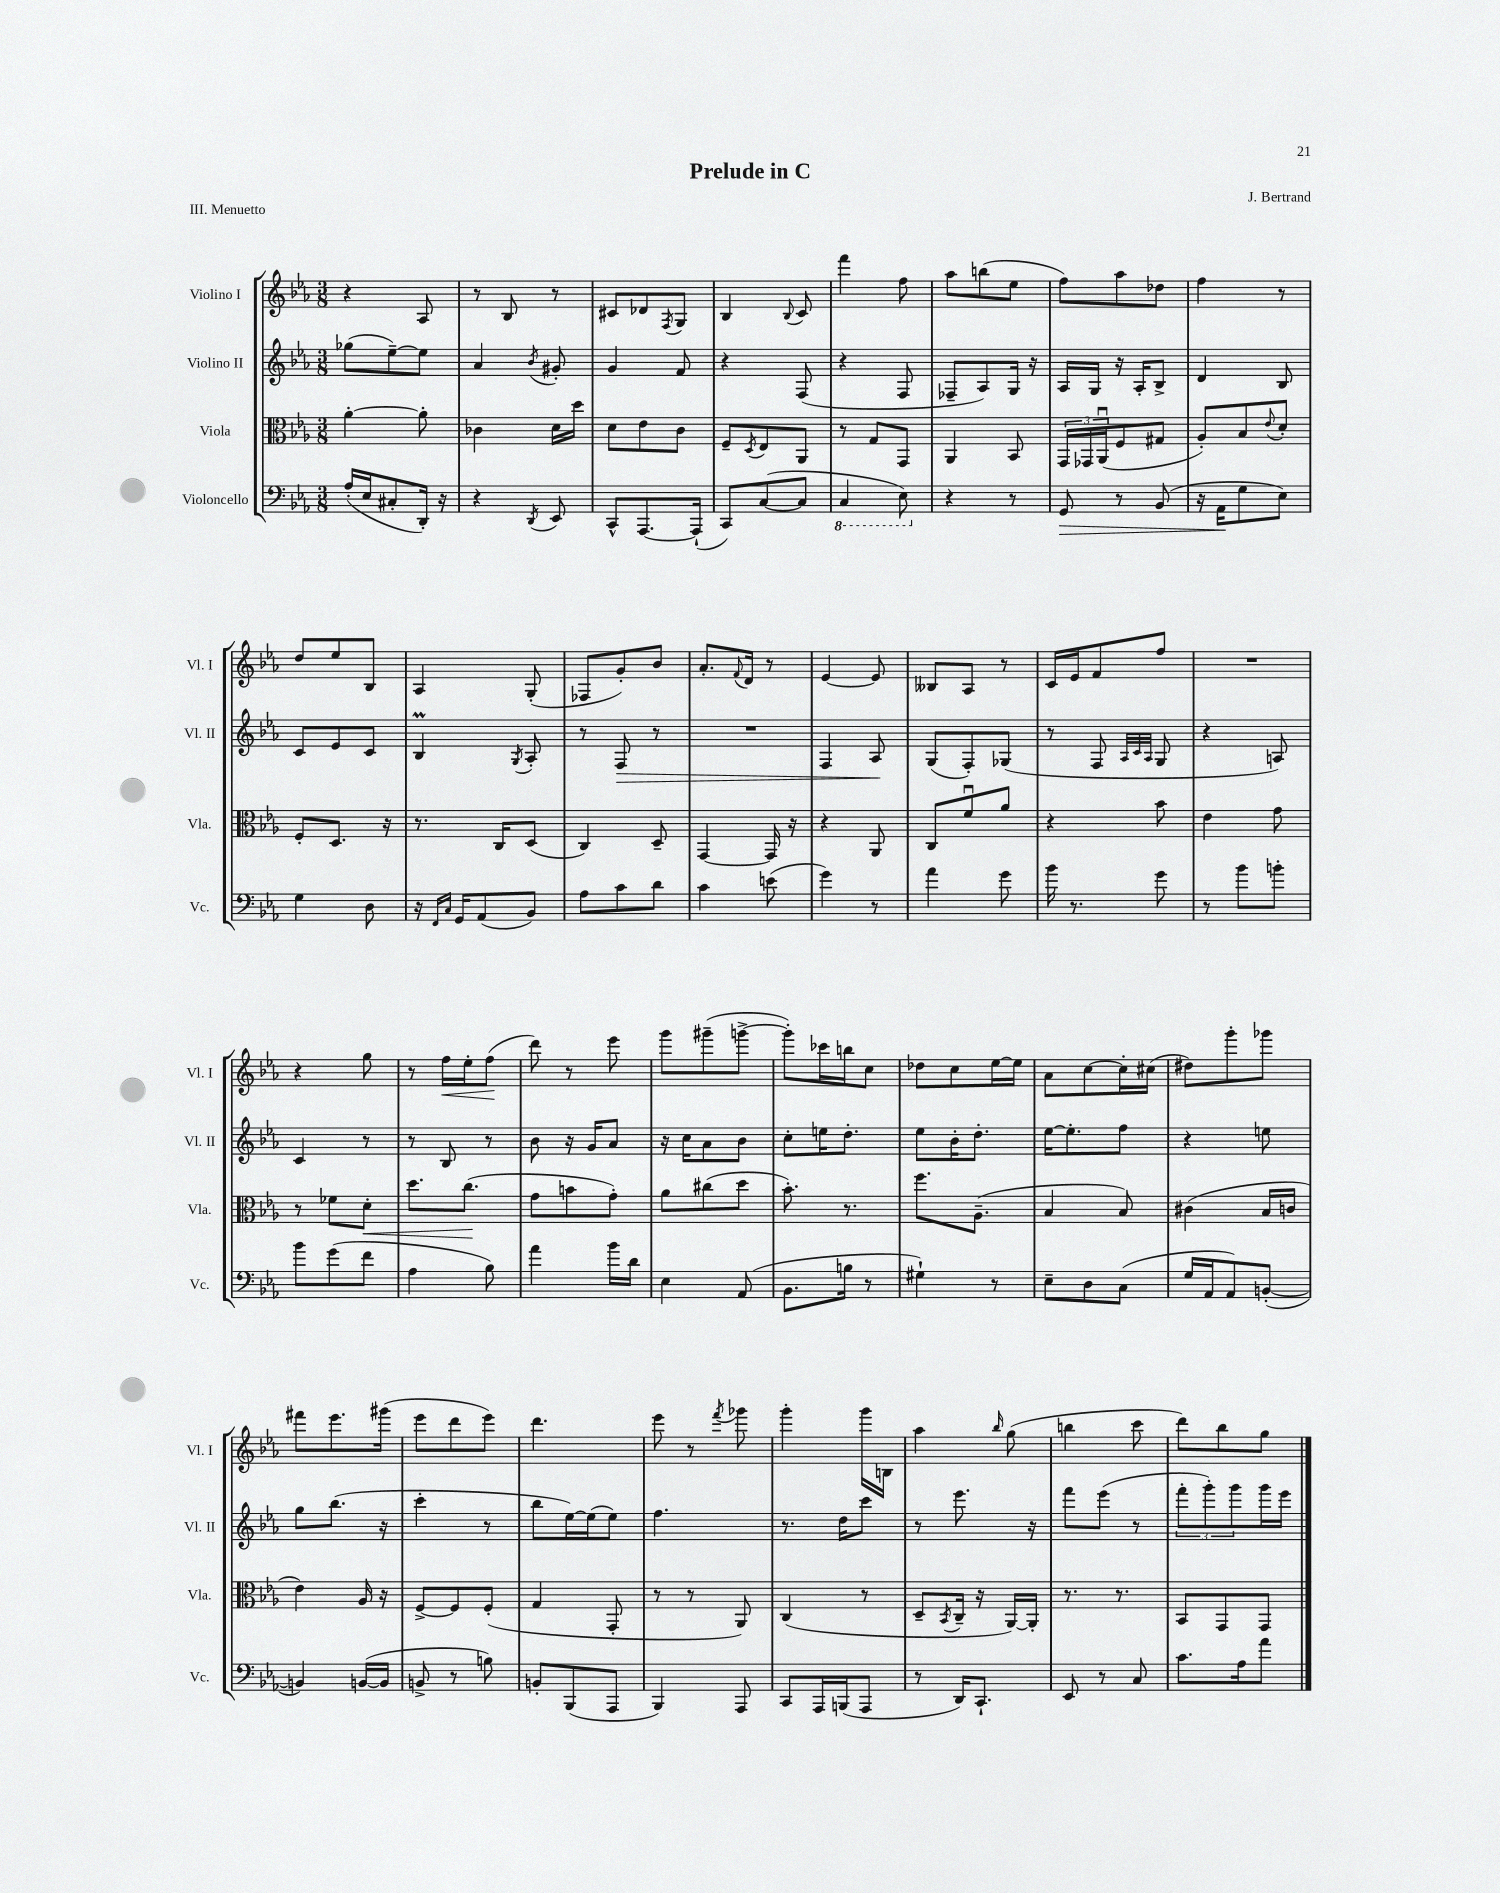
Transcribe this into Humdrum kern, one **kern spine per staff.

**kern	**kern	**kern	**kern
*staff4	*staff3	*staff2	*staff1
*clefF4	*clefC3	*clefG2	*clefG2
*k[b-e-a-]	*k[b-e-a-]	*k[b-e-a-]	*k[b-e-a-]
*M3/8	*M3/8	*M3/8	*M3/8
(16A-'	[4a-'	(8gg-	4r
16E-	.	.	.
8C#'	.	[8ee-~)	.
16DD')	8a-']	8ee-]	8A-
16r	.	.	.
=	=	=	=
4r	4c-	4a-	8r
.	.	.	8B-
8qDD	.	8qb-	.
8EE-	16d	8g#'	8r
.	16dd	.	.
=	=	=	=
8CC^^	8d	4g	8c#
[8.AAA-	8e-	.	8d-
.	.	.	8qF
.	8c	8f	8G
(16AAA-`]	.	.	.
=	=	=	=
8CC)	8F~	4r	4B-
.	8qD	.	.
([8C	8E-	.	.
.	.	.	8qqB-
8C]	8AA-	(8F	8c
=	=	=	=
4CC	8r	4r	4fff
.	8G	.	.
8EE-)	8GG	8F	8ff
=	=	=	=
4r	4AA-	8F-~	8aa-
.	.	8A-)	(8bb
8r	8BB-	16G	8ee-
.	.	16r	.
=	=	=	=
8GG	24GG	16A-	8ff)
.	24GG-	.	.
.	.	16G	.
.	(24AA-u	.	.
8r	8F	16r	8aa-
.	.	16A-'	.
(8BB-	8G#	8B-^	8dd-
=	=	=	=
16r	8A-')	4d	4ff
16AA-	.	.	.
8G	8B-	.	.
.	8qqe-	.	.
8E-)	8d'	8B-	8r
=	=	=	=
4G	8F'	8c	8dd
.	8.D	8e-	8ee-
8D	.	8c	8B-
.	16r	.	.
=	=	=	=
16r	8.r	4B-	4A-
16qqFF	.	.	.
16qqC	.	.	.
16GG	.	.	.
(8AA-	.	.	.
.	16C	.	.
.	.	8qG	.
8BB-)	(8D	8A-'	(8G'
=	=	=	=
8A-	4C)	8r	8F-
8c	.	8F	8g')
8d	8D~	8r	8b-
=	=	=	=
4c	[4GG	4.r	8.a-'
.	.	.	8qqf
.	.	.	16d
(8e	16GG]	.	8r
.	16r	.	.
=	=	=	=
4g)	4r	4F	[4e-
8r	8AA-	8A-	8e-]
=	=	=	=
4a-	8C	(8G	8B--
.	8fu	8F')	8A-
8g	8a-	(8G-	8r
=	=	=	=
16b-	4r	8r	16c
8.r	.	.	16e-
.	.	8F	8f
.	.	32qqA-	.
.	.	32qqc	.
.	.	32qqA-	.
8g	8b-	8G	8ff
=	=	=	=
8r	4e-	4r	4.r
8b-	.	.	.
8b'	8g	8A)	.
=	=	=	=
8b-	8r	4c	4r
(8g	8f-	.	.
8f	8d'	8r	8gg
=	=	=	=
4A-	8.dd	8r	8r
.	.	8B-	16ff
.	(8.cc	.	16ee-'
8B-)	.	8r	(8ff
=	=	=	=
4a-	8g	8b-	8ddd)
.	8b	16r	8r
.	.	16g	.
16b-	8g')	8a-	8eee-
16d	.	.	.
=	=	=	=
4E-	8a-	16r	8ggg
.	.	16cc	.
.	(8cc#	8a-	(8ggg#~
(8AA-	8dd	8b-	[8ggg^
=	=	=	=
8.BB-	8.b-')	8cc'	8ggg'])
.	.	16ee	16ccc-
16B	8.r	8.dd'	16bb
8r	.	.	8cc
=	=	=	=
4G#`)	8.ff	8ee-	8dd-
.	.	16b-'	8cc
.	(8.A-~	8.dd'	.
8r	.	.	[16ee-
.	.	.	16ee-]
=	=	=	=
8E-~	4B-	[16ee-	8a-
.	.	8.ee-']	.
8D	.	.	[8cc
(8C	8B-)	8ff	16cc']
.	.	.	(16cc#
=	=	=	=
16G	(4c#	4r	8dd#)
16AA-	.	.	.
8AA-)	.	.	8ggg'
([8BB'	16B-	8ee	8ggg-
.	16c	.	.
=	=	=	=
4BB])	4e-)	8gg	8fff#
.	.	(8.bb-	8.eee-
([16BB	16A-	.	.
16BB]	16r	16r	(16ggg#
=	=	=	=
8BB^	[8F^	4ccc'	8eee-
8r	8F]	.	8ddd
8B)	(8F'	8r	8eee-)
=	=	=	=
8BB'	4G	8bb-	4.ddd
(8BBB-	.	[16ee-)	.
.	.	(16ee-]	.
8AAA-	8GG'	8ee-)	.
=	=	=	=
4BBB-)	8r	4.ff	8eee-
.	8r	.	8r
.	.	.	8qfff
8AAA-	8AA-)	.	8ggg-
=	=	=	=
8CC	(4C	8.r	4ggg'
16AAA-	.	.	.
(16BBB	.	16dd	.
8AAA-	8r	8ccc	16ggg
.	.	.	16B
=	=	=	=
8r	8D~	8r	4aa-
.	8qBB-	.	.
16DD)	16C~	8.eee-	.
8.CC`	16r	.	.
.	.	.	16qqbb-
.	[16AA-)	.	(8gg
.	16AA-']	16r	.
=	=	=	=
8EE-	8.r	8fff	4bb
8r	.	(8eee-	.
.	8.r	.	.
8C	.	8r	8ccc
=	=	=	=
8.c	8BB-	12fff'	8ddd)
.	.	12ggg')	.
.	8GG	.	8bb-
.	.	12ggg	.
16A-	.	.	.
8a-	8GG	16ggg	8gg
.	.	16eee-	.
==	==	==	==
*-	*-	*-	*-
